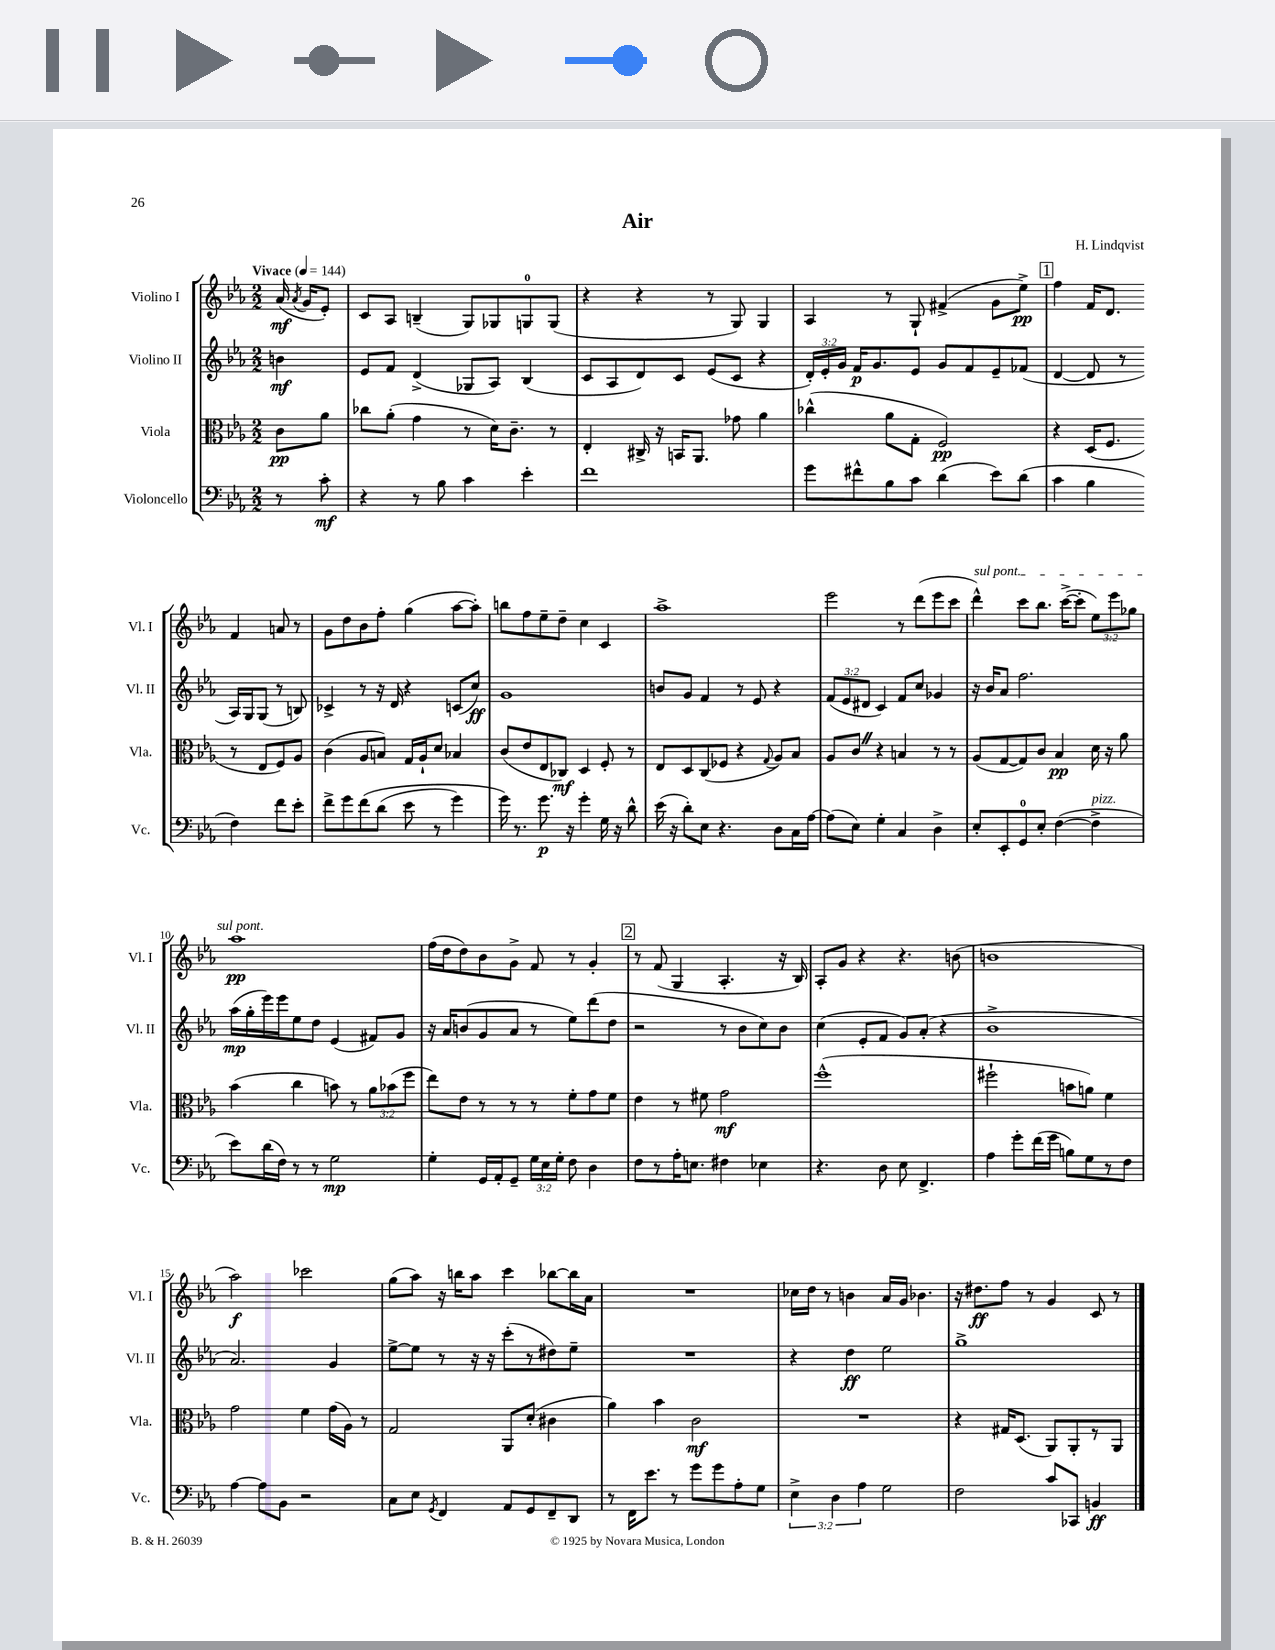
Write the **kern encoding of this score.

**kern	**dynam	**kern	**dynam	**kern	**dynam	**kern	**dynam
*part4	*part4	*part3	*part3	*part2	*part2	*part1	*part1
*staff4	*staff4	*staff3	*staff3	*staff2	*staff2	*staff1	*staff1
*I"Violoncello	*	*I"Viola	*	*I"Violino II	*	*I"Violino I	*
*I'Vc.	*	*I'Vla.	*	*I'Vl. II	*	*I'Vl. I	*
*clefF4	*	*clefC3	*	*clefG2	*	*clefG2	*
*k[b-e-a-]	*	*k[b-e-a-]	*	*k[b-e-a-]	*	*k[b-e-a-]	*
*M2/2	*	*M2/2	*	*M2/2	*	*M2/2	*
*MM144	*	*MM144	*	*MM144	*	*MM144	*
=	=	=	=	=	=	=	=
!	!	!	!	!	!	!LO:TX:a:B:t=Vivace	!
8r	.	8c\L	pp	4bn\	mf	(16a-/	mf
.	.	.	.	.	.	8qa-/	.
.	.	.	.	.	.	16g/KL	.
8c'\	mf	8a-\J	.	.	.	8e-'/J)	.
=1	=1	=1	=1	=1	=1	=1	=1
4r	.	8cc-X\L	.	8e-/L	.	8c/L	.
.	.	(8a-'\J	.	8f/J	.	8A-/J	.
8r	.	4g\	.	(4d^/	.	(4Bn~/	.
8B-\	.	.	.	.	.	.	.
4c\	.	8r	.	8G-X/L	.	8G/L)	.
.	.	16d\KL)	.	8A-/J)	.	8G-X/	.
.	.	8.c~\J	.	.	.	.	.
4e-'\	.	.	.	(4B-/	.	8Gn/	.
.	.	8r	.	.	.	(8G/J	.
=2	=2	=2	=2	=2	=2	=2	=2
1f	.	4E-'/	.	8c/L	.	4r	.
.	.	.	.	8A-/	.	.	.
.	.	16C#X^/	.	8d/)	.	4r	.
.	.	16r	.	.	.	.	.
.	.	16BBn/KL	.	8c/J	.	.	.
.	.	8.AA-/J	.	.	.	.	.
.	.	.	.	(8e-/L	.	8r	.
.	.	8g-X\	.	8c/J	.	8G/)	.
.	.	4a-\	.	4r	.	4G/	.
=3	=3	=3	=3	=3	=3	=3	=3
8g\L	.	(4cc-X^^\	.	24d'/LL)	.	4A-/	.
.	.	.	.	24e-'/	.	.	.
.	.	.	.	24g/JJ	.	.	.
8f#X^^\	.	.	.	16f/KL	p	.	.
.	.	.	.	8.g/	.	.	.
8B-\	.	8a-\L	.	.	.	8r	.
8c\J	.	8G'\J	.	8e-/J	.	8G`/	.
(4d\	.	2F/)	pp	8g/L	.	(4f#X^/	.
.	.	.	.	8f/	.	.	.
8e-\L)	.	.	.	8e-~/	.	8g\L	.
(8d\J	.	.	.	(8f-X/J	.	8ee-^\J)	pp
!!LO:REH:place=s1:t=1
=4	=4	=4	=4	=4	=4	=4	=4
4c\	.	4r	.	[4d/	.	4ff\	.
4B-\	.	(16D/KL	.	8d/]	.	16f/KL	.
.	.	8.F/J	.	.	.	8.d/J	.
.	.	.	.	8r	.	.	.
4F\)	.	8r	.	16A-/LL)	.	4f/	.
.	.	.	.	16G/J	.	.	.
.	.	8E-/L	.	(8G/J	.	.	.
8f\L	.	8F/)	.	8r	.	8an/	.
8e-'\J	.	8A-/J	.	8Bn/)	.	8r	.
!!LO:LB:g=z
=5	=5	=5	=5	=5	=5	=5	=5
8f^\L	.	(4c\	.	4c-X^/	.	8g\L	.
8g\	.	.	.	.	.	8dd\	.
(8f\	.	8A-/L	.	8r	.	8b-\	.
(8d\J	.	8Bn/J)	.	16r	.	8ff'\J	.
.	.	.	.	16d/	.	.	.
8e-\	.	16G/LL	.	4r	.	(4gg\	.
.	.	16A-`/J	.	.	.	.	.
8r	.	8d/J	.	.	.	.	.
4g\)	.	4B-X/	.	(8cn/L	.	[8aa-\L	.
.	.	.	.	8cc/J)	ff	8aa-'\J])	.
=6	=6	=6	=6	=6	=6	=6	=6
16g\)	.	(8c/L	.	1g	.	8bbn\L	.
8.r	.	.	.	.	.	.	.
.	.	8e-/	.	.	.	8ff\	.
8.g\	p	8E-/	.	.	.	8ee-~\	.
.	.	8C-X/J)	mf	.	.	8dd~\J	.
16r	.	.	.	.	.	.	.
4g'\	.	4D/	.	.	.	4cc\	.
16G\	.	8F'/	.	.	.	4c/	.
16r	.	.	.	.	.	.	.
8d^^\	.	8r	.	.	.	.	.
=7	=7	=7	=7	=7	=7	=7	=7
(16e-\	.	8E-/L	.	8bn/L	.	1aa-^	.
16r	.	.	.	.	.	.	.
8d'\L)	.	8D/	.	8g/J	.	.	.
8E-\J	.	(8C/	.	4f/	.	.	.
4.r	.	8F-X/J	.	.	.	.	.
.	.	4r	.	8r	.	.	.
.	.	.	.	8e-/	.	.	.
.	.	8qqG/	.	.	.	.	.
8D\L	.	8A-/L)	.	4r	.	.	.
16C\L	.	8B-/J	.	.	.	.	.
[16A-\JJ	.	.	.	.	.	.	.
=8	=8	=8	=8	=8	=8	=8	=8
(8A-\L]	.	8A-/L	.	(12f/L	.	2eee-\	.
.	.	.	.	12e-/	.	.	.
8E-\J)	.	8cZ/J	.	.	.	.	.
.	.	.	.	12d#X/J	.	.	.
4G'\	.	4r	.	4c/)	.	.	.
4C/	.	4Bn/	.	8f/L	.	8r	.
.	.	.	.	8cc/J	.	(8ddd\L	.
4D^\	.	8r	.	4g-X/	.	8eee-\	.
.	.	8r	.	.	.	8ccc\J	.
=9	=9	=9	=9	=9	=9	=9	=9
!	!	!	!	!	!	!LO:TX:a:i:t=sul pont.	!
8E-'/L	.	(8A-/L	.	16r	.	4ddd^^\)	.
.	.	.	.	16b-/KL	.	.	.
8EE-'/	.	[8G/	.	8a-/J	.	.	.
8GG/	.	8G/])	.	2.ff\	.	8ccc\L	.
8E-'/J	.	8c/J	.	.	.	8.bb-\J	.
([4F\	.	4B-/	pp	.	.	.	.
.	.	.	.	.	.	([16ccc^\KL	.
.	.	.	.	.	.	8ccc'\J]	.
!LO:TX:a:i:t=pizz.	!	!	!	!	!	!	!
4F^\]	.	16d\	.	.	.	12ee-\L)	.
.	.	16r	.	.	.	.	.
.	.	.	.	.	.	12eee-\	.
.	.	8a-\	.	.	.	.	.
.	.	.	.	.	.	12gg-X\J	.
!!LO:LB:g=z
=10	=10	=10	=10	=10	=10	=10	=10
8e-\L)	.	(4b-\	.	(16aa-\LL	mp	1aa-	pp
.	.	.	.	16gg'\	.	.	.
(16d\L	.	.	.	16eee-\)	.	.	.
16F\JJ)	.	.	.	16eee-\J	.	.	.
8r	.	4cc\	.	8ee-\	.	.	.
8r	.	.	.	8dd\J	.	.	.
2G\	mp	8bn\)	.	(4e-/	.	.	.
.	.	8r	.	.	.	.	.
.	.	12a-\L	.	8f#X/L)	.	.	.
.	.	(12b-X\	.	.	.	.	.
.	.	.	.	8g/J	.	.	.
.	.	12ff\J	.	.	.	.	.
=11	=11	=11	=11	=11	=11	=11	=11
4G'\	.	8ee-\L)	.	16r	.	(16ff\LL	.
.	.	.	.	16a-/KL	.	16dd\J	.
.	.	8e-\J	.	(8bn/	.	8dd\)	.
16GG/LL	.	8r	.	8g/	.	8b-\	.
16AA-'/J	.	.	.	.	.	.	.
8GG~/J	.	8r	.	8a-/J	.	8g^\J	.
24G\LL	.	8r	.	8r	.	8f/	.
24E-\	.	.	.	.	.	.	.
24G'\JJ	.	.	.	.	.	.	.
8F\	.	8f'\L	.	8ee-\L)	.	8r	.
4D\	.	8g\	.	(8ddd\	.	4g'/	.
.	.	8f\J	.	8dd\J	.	.	.
!!LO:REH:place=s1:t=2
=12	=12	=12	=12	=12	=12	=12	=12
8F\L	.	4e-\	.	2r	.	8r	.
8r	.	.	.	.	.	(8f/	.
16A-'\K	.	8r	.	.	.	4G/	.
8.En\J	.	.	.	.	.	.	.
.	.	8f#X\	.	.	.	.	.
4F#X\	.	2g\	mf	8r	.	4.A-'/	.
.	.	.	.	8b-\L	.	.	.
4E-X\	.	.	.	8cc\)	.	.	.
.	.	.	.	8b-\J	.	16r	.
.	.	.	.	.	.	16B-/)	.
=13	=13	=13	=13	=13	=13	=13	=13
4.r	.	(1ff^^	.	(4cc\	.	8A-'/L	.
.	.	.	.	.	.	8g/J	.
.	.	.	.	8e-'/L	.	4r	.
8D\	.	.	.	8f/J	.	.	.
8E-\	.	.	.	8g/L)	.	4.r	.
4.FF^/	.	.	.	(8a-'/J	.	.	.
.	.	.	.	4r	.	.	.
.	.	.	.	.	.	(8bn\	.
=14	=14	=14	=14	=14	=14	=14	=14
4A-\	.	2ff#X`\	.	1b-^	.	1bn	.
8g'\L	.	.	.	.	.	.	.
(16f\L	.	.	.	.	.	.	.
16g\JJ	.	.	.	.	.	.	.
8Bn\L)	.	8bn\L	.	.	.	.	.
8G\	.	8an\J)	.	.	.	.	.
8r	.	4f\	.	.	.	.	.
8F\J	.	.	.	.	.	.	.
!!LO:LB:g=z
=15	=15	=15	=15	=15	=15	=15	=15
[4A-\	.	2g\	.	2.a-/)	.	2aa-\)	f
8A-\L]	.	.	.	.	.	.	.
8BB-\J	.	.	.	.	.	.	.
2r	.	4f\	.	.	.	2ccc-X\	.
.	.	(16g\LL	.	4g/	.	.	.
.	.	16A-\JJ)	.	.	.	.	.
.	.	8r	.	.	.	.	.
=16	=16	=16	=16	=16	=16	=16	=16
8C\L	.	2G/	.	[8ee-^\L	.	(8gg\L	.
8E-\J	.	.	.	8ee-\J]	.	8aa-\J)	.
8qGG/	.	.	.	.	.	.	.
4FF/	.	.	.	8r	.	16r	.
.	.	.	.	.	.	16bbn\KL	.
.	.	.	.	16r	.	8aa-\J	.
.	.	.	.	16r	.	.	.
8AA-/L	.	8AA-/L	.	(8ccc'\L	.	4ccc\	.
8GG/	.	(8d'/J	.	8r	.	.	.
8FF~/	.	4c#X\	.	8dd#X\)	.	[8bb-X\L	.
8DD/J	.	.	.	8ee-~\J	.	16bb-\L]	.
.	.	.	.	.	.	16a-\JJ	.
=17	=17	=17	=17	=17	=17	=17	=17
8r	.	4a-\)	.	1r	.	1r	.
16FF\KL	.	.	.	.	.	.	.
8.e-\J	.	.	.	.	.	.	.
.	.	4b-\	.	.	.	.	.
8r	.	.	.	.	.	.	.
8g\L	.	2c\	mf	.	.	.	.
8g\	.	.	.	.	.	.	.
8A-'\	.	.	.	.	.	.	.
8G\J	.	.	.	.	.	.	.
=18	=18	=18	=18	=18	=18	=18	=18
6E-^\	.	1r	.	4r	.	16cc-X\LL	.
.	.	.	.	.	.	16dd\JJ	.
.	.	.	.	.	.	8r	.
6D\	.	.	.	.	.	.	.
.	.	.	.	4dd\	ff	4bn\	.
6A-\	.	.	.	.	.	.	.
2G\	.	.	.	2ee-\	.	16a-/LL	.
.	.	.	.	.	.	16g/JJ	.
.	.	.	.	.	.	4.b-X\	.
=19	=19	=19	=19	=19	=19	=19	=19
2F\	.	4r	.	1gg^	.	16r	.
.	.	.	.	.	.	8.dd#X\L	ff
.	.	16G#X/KL	.	.	.	8ff\J	.
.	.	(8.D/J	.	.	.	.	.
.	.	.	.	.	.	8r	.
8c/L	.	8AA-/L)	.	.	.	4g/	.
8CC-X/J	.	8AA-'/	.	.	.	.	.
4BBn/	ff	8r	.	.	.	8c/	.
.	.	8AA-/J	.	.	.	8r	.
==	==	==	==	==	==	==	==
*-	*-	*-	*-	*-	*-	*-	*-
